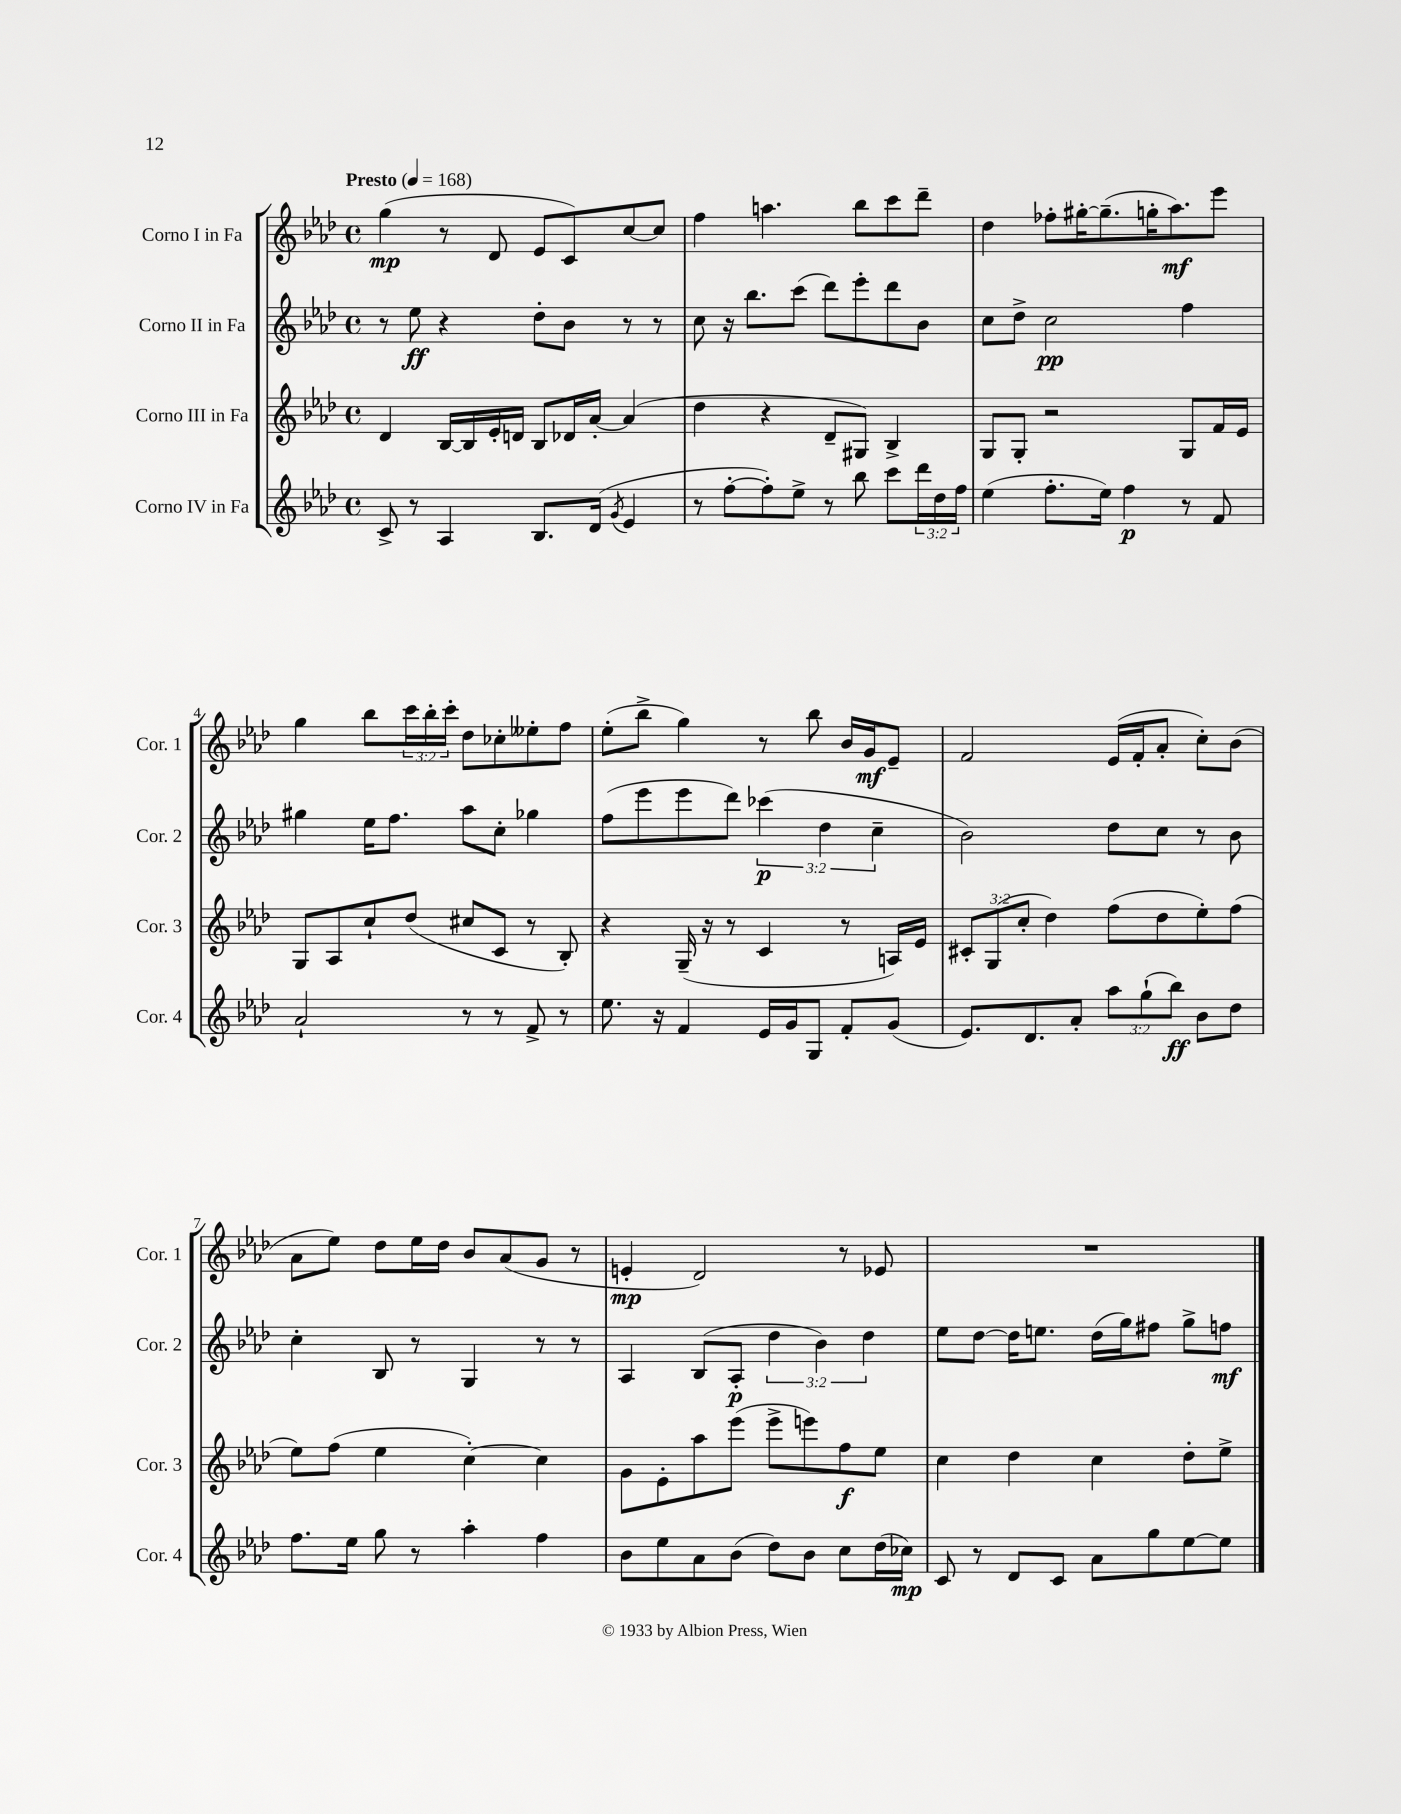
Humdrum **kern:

**kern	**dynam	**kern	**dynam	**kern	**dynam	**kern	**dynam
*part4	*part4	*part3	*part3	*part2	*part2	*part1	*part1
*staff4	*staff4	*staff3	*staff3	*staff2	*staff2	*staff1	*staff1
*I"Corno IV in Fa	*	*I"Corno III in Fa	*	*I"Corno II in Fa	*	*I"Corno I in Fa	*
*I'Cor. 4	*	*I'Cor. 3	*	*I'Cor. 2	*	*I'Cor. 1	*
*clefG2	*	*clefG2	*	*clefG2	*	*clefG2	*
*k[b-e-a-d-]	*	*k[b-e-a-d-]	*	*k[b-e-a-d-]	*	*k[b-e-a-d-]	*
*M4/4	*	*M4/4	*	*M4/4	*	*M4/4	*
*met(c)	*	*met(c)	*	*met(c)	*	*met(c)	*
*MM168	*	*MM168	*	*MM168	*	*MM168	*
=1	=1	=1	=1	=1	=1	=1	=1
!	!	!	!	!	!	!LO:TX:a:B:t=Presto	!
8c^/	.	4d-/	.	8r	.	(4gg\	mp
8r	.	.	.	8ee-\	ff	.	.
4A-/	.	[16B-/LL	.	4r	.	8r	.
.	.	16B-/]	.	.	.	.	.
.	.	16e-'/	.	.	.	8d-/	.
.	.	16dn/JJ	.	.	.	.	.
8.B-/L	.	8B-/L	.	8dd-'\L	.	8e-/L	.
.	.	16d-X/L	.	8b-\J	.	8c/)	.
(16d-/Jk	.	[16a-'/JJ	.	.	.	.	.
8qg/	.	.	.	.	.	.	.
4e-/	.	(4a-/]	.	8r	.	[8cc/	.
.	.	.	.	8r	.	8cc/J]	.
=2	=2	=2	=2	=2	=2	=2	=2
8r	.	4dd-\	.	8cc\	.	4ff\	.
[8ff'\L	.	.	.	16r	.	.	.
.	.	.	.	8.bb-\L	.	.	.
8ff'\])	.	4r	.	.	.	4.aan\	.
8ee-^\J	.	.	.	(8ccc\J	.	.	.
8r	.	8d-~/L	.	8ddd-\L)	.	.	.
8bb-\	.	8G#X/J)	.	8eee-'\	.	8bb-\L	.
8ccc\L	.	4B-^/	.	8ddd-\	.	8ccc\	.
24ddd-\L	.	.	.	8b-\J	.	8ddd-~\J	.
24dd-\	.	.	.	.	.	.	.
24ff\JJ	.	.	.	.	.	.	.
=3	=3	=3	=3	=3	=3	=3	=3
(4ee-\	.	8G/L	.	8cc\L	.	4dd-\	.
.	.	8G'/J	.	8dd-^\J	.	.	.
8.ff'\L	.	2r	.	2cc\	pp	8ff-X'\L	.
.	.	.	.	.	.	[16gg#X'\K	.
16ee-\Jk)	.	.	.	.	.	(8.gg#~\]	.
4ff\	p	.	.	.	.	.	.
.	.	.	.	.	.	16ggn'\K	.
.	.	.	.	.	.	8.aa-\)	mf
8r	.	8G/L	.	4ff\	.	.	.
8f/	.	16f/L	.	.	.	8eee-\J	.
.	.	16e-/JJ	.	.	.	.	.
!!LO:LB:g=z
=4	=4	=4	=4	=4	=4	=4	=4
2a-`/	.	8G/L	.	4gg#X\	.	4gg\	.
.	.	8A-/	.	.	.	.	.
.	.	8cc`/	.	16ee-\KL	.	8bb-\L	.
.	.	.	.	8.ff\J	.	.	.
.	.	(8dd-/J	.	.	.	24ccc\L	.
.	.	.	.	.	.	24bb-'\	.
.	.	.	.	.	.	24ccc'\JJ	.
8r	.	8cc#X/L	.	8aa-\L	.	8dd-\L	.
8r	.	8c/J	.	8cc'\J	.	8cc-X'\	.
8f^/	.	8r	.	4gg-X\	.	8ee--X'\	.
8r	.	8B-'/)	.	.	.	8ff\J	.
=5	=5	=5	=5	=5	=5	=5	=5
8.ee-\	.	4r	.	(8ff\L	.	(8ee-'\L	.
.	.	.	.	8eee-\	.	8bb-^\J	.
16r	.	.	.	.	.	.	.
4f/	.	(16G~/	.	8eee-\	.	4gg\)	.
.	.	16r	.	.	.	.	.
.	.	8r	.	8ddd-\J)	.	.	.
16e-/LL	.	4c/	.	(6ccc-X\	p	8r	.
16g/J	.	.	.	.	.	.	.
8G/J	.	.	.	.	.	8bb-\	.
.	.	.	.	6dd-\	.	.	.
8f'/L	.	8r	.	.	.	16b-/LL	.
.	.	.	.	.	.	16g/J	mf
.	.	.	.	6cc~\	.	.	.
(8g/J	.	16An/LL)	.	.	.	8e-~/J	.
.	.	16e-/JJ	.	.	.	.	.
=6	=6	=6	=6	=6	=6	=6	=6
8.e-/L)	.	12c#X'/L	.	2b-\)	.	2f/	.
.	.	(12G/	.	.	.	.	.
.	.	12cc'/J	.	.	.	.	.
8.d-/	.	.	.	.	.	.	.
.	.	4dd-\)	.	.	.	.	.
8a-'/J	.	.	.	.	.	.	.
12aa-\L	.	(8ff\L	.	8dd-\L	.	(16e-/LL	.
.	.	.	.	.	.	16f'/J	.
(12gg`\	.	.	.	.	.	.	.
.	.	8dd-\	.	8cc\J	.	8a-'/J	.
12bb-\J)	ff	.	.	.	.	.	.
8b-\L	.	8ee-'\)	.	8r	.	8cc'\L)	.
8dd-\J	.	(8ff\J	.	8b-\	.	(8b-\J	.
!!LO:LB:g=z
=7	=7	=7	=7	=7	=7	=7	=7
8.ff\L	.	8ee-\L)	.	4cc'\	.	8a-\L	.
.	.	(8ff\J	.	.	.	8ee-\J)	.
16ee-\Jk	.	.	.	.	.	.	.
8gg\	.	4ee-\	.	8B-/	.	8dd-\L	.
8r	.	.	.	8r	.	16ee-\L	.
.	.	.	.	.	.	16dd-\JJ	.
4aa-'\	.	[4cc'\)	.	4G/	.	8b-/L	.
.	.	.	.	.	.	(8a-/	.
4ff\	.	4cc\]	.	8r	.	8g/J	.
.	.	.	.	8r	.	8r	.
=8	=8	=8	=8	=8	=8	=8	=8
8b-\L	.	8g\L	.	4A-/	.	4en'/	mp
8ee-\	.	8e-'\	.	.	.	.	.
8a-\	.	8aa-\	.	(8B-/L	.	2d-/)	.
(8b-\J	.	(8eee-\J	.	8A-'/J	p	.	.
8dd-\L)	.	8eee-^\L	.	6dd-\	.	.	.
8b-\J	.	8eeen\)	.	.	.	.	.
.	.	.	.	6b-\)	.	.	.
8cc\L	.	8ff\	f	.	.	8r	.
.	.	.	.	6dd-\	.	.	.
(16dd-\L	.	8ee-\J	.	.	.	8e-X/	.
16cc-X\JJ)	mp	.	.	.	.	.	.
=9	=9	=9	=9	=9	=9	=9	=9
8c/	.	4cc\	.	8ee-\L	.	1r	.
8r	.	.	.	[8dd-\J	.	.	.
8d-/L	.	4dd-\	.	16dd-\KL]	.	.	.
.	.	.	.	8.een\J	.	.	.
8c/J	.	.	.	.	.	.	.
8a-\L	.	4cc\	.	(16dd-\LL	.	.	.
.	.	.	.	16gg\J)	.	.	.
8gg\	.	.	.	8ff#X\J	.	.	.
[8ee-\	.	8dd-'\L	.	8gg^\L	.	.	.
8ee-\J]	.	8ee-^\J	.	8ffn\J	mf	.	.
==	==	==	==	==	==	==	==
*-	*-	*-	*-	*-	*-	*-	*-
